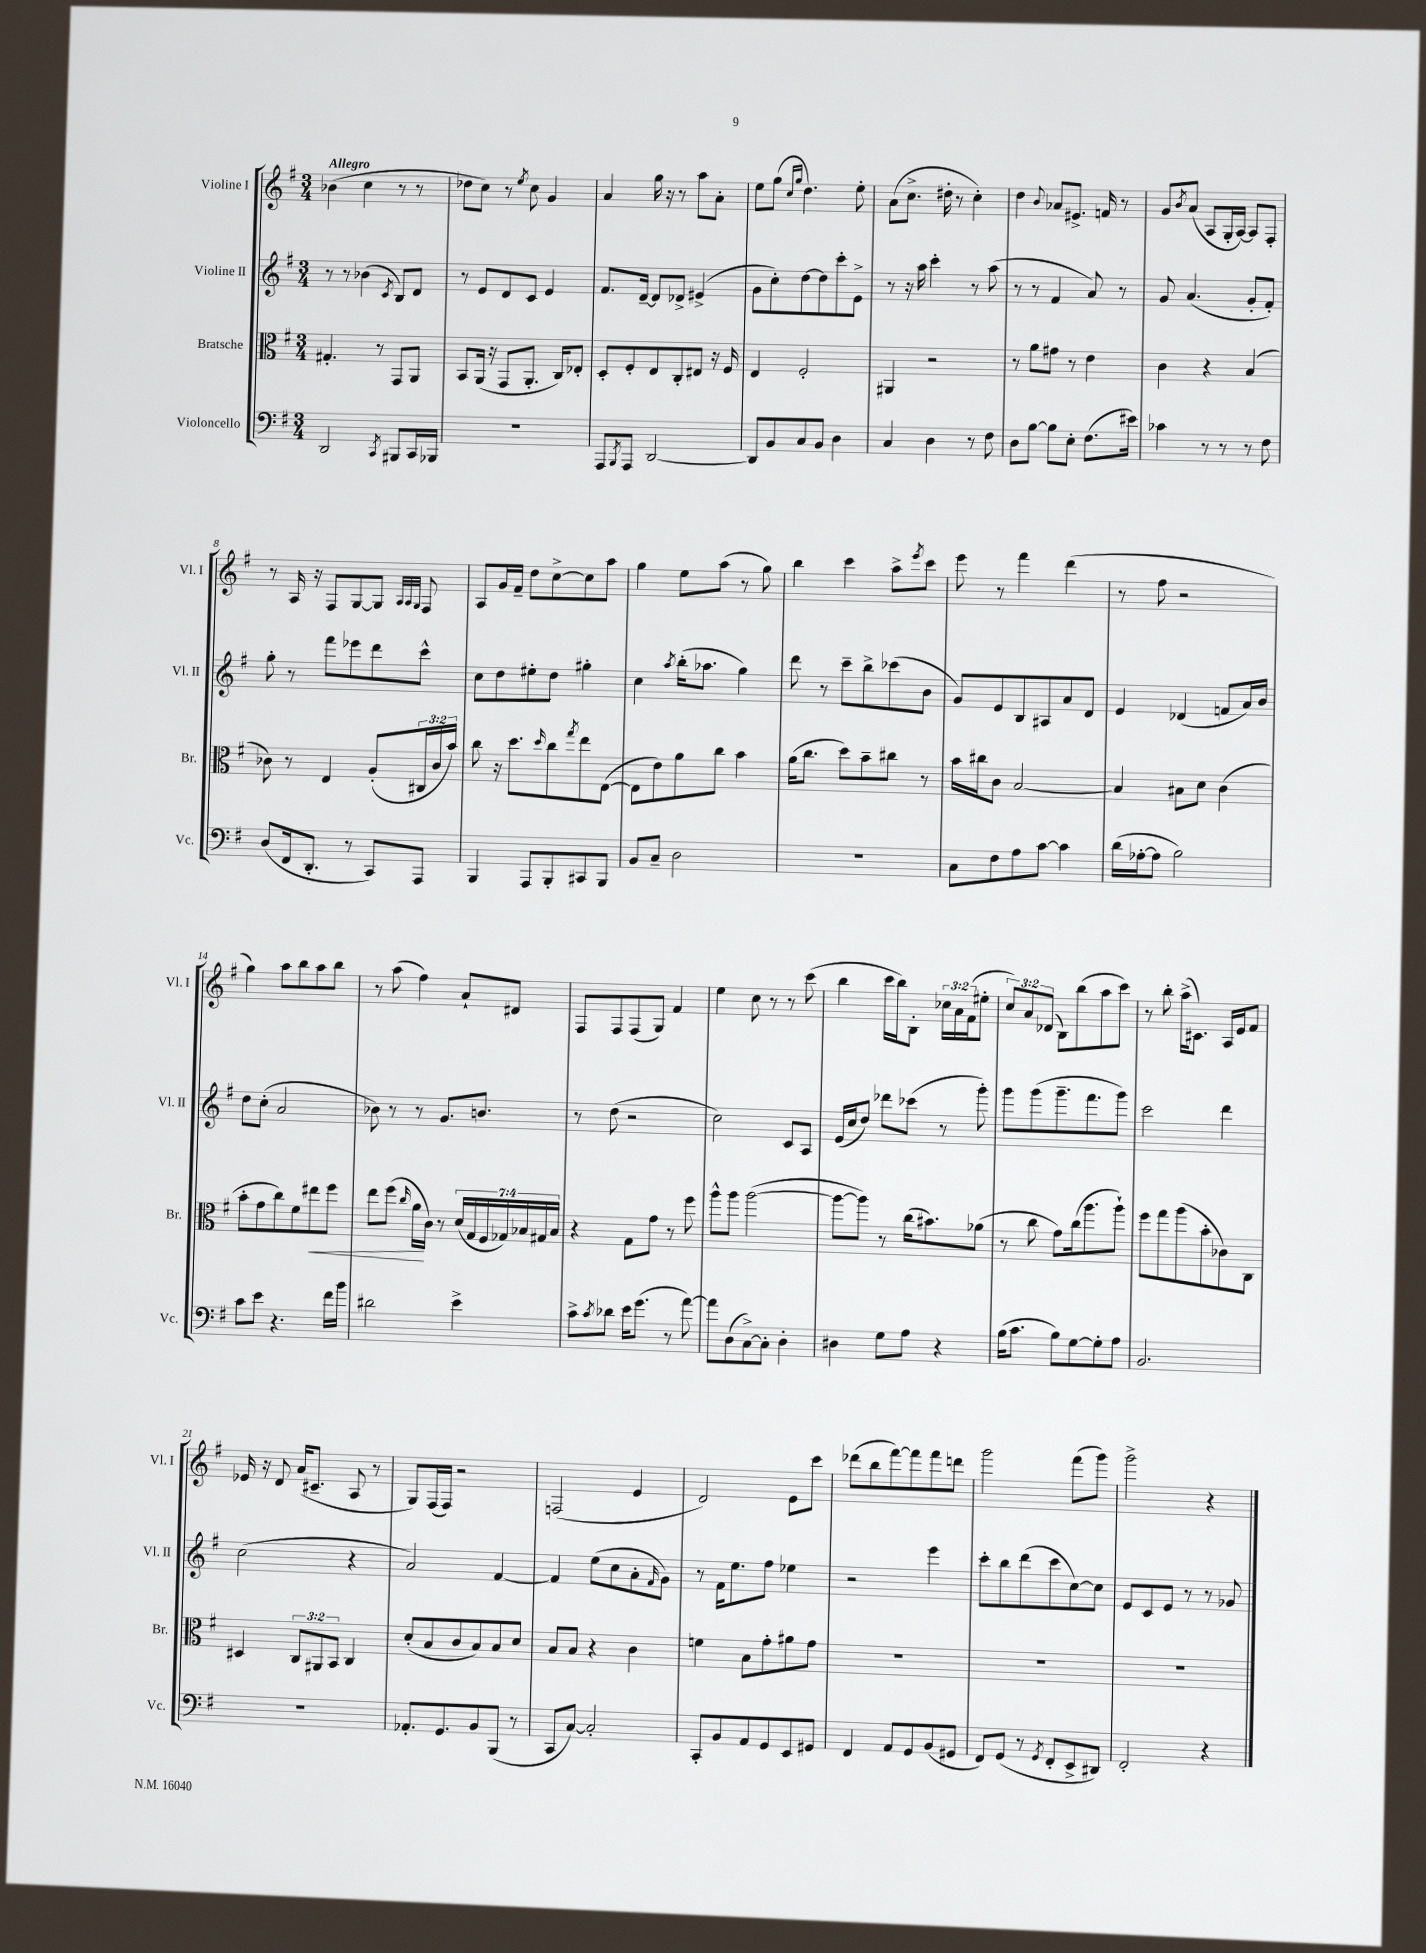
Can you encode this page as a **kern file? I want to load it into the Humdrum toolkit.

**kern	**kern	**dynam	**kern	**kern
*part4	*part3	*part3	*part2	*part1
*staff4	*staff3	*staff3	*staff2	*staff1
*I"Violoncello	*I"Bratsche	*	*I"Violine II	*I"Violine I
*I'Vc.	*I'Br.	*	*I'Vl. II	*I'Vl. I
*clefF4	*clefC3	*	*clefG2	*clefG2
*k[f#]	*k[f#]	*	*k[f#]	*k[f#]
*M3/4	*M3/4	*	*M3/4	*M3/4
=1	=1	=1	=1	=1
!	!	!	!	!LO:TX:a:B:t=Allegro
2DD/	4.G#X'/	.	8r	(4b-X\
.	.	.	8r	.
.	.	.	(4b-X\	4cc\
.	8r	.	.	.
8qCC/	.	.	8qc/	.
8BBB#X/L	8GG/L	.	8B/L)	8r
16CC/L	8AA/J	.	8d/J	8r
16BBB-X/JJ	.	.	.	.
=2	=2	=2	=2	=2
2.r	8BB/L	.	8r	8dd-X\L
.	(16AA/Jk	.	8e/L	8cc\J)
.	16r	.	.	.
.	8GG/L	.	8d/	8r
.	.	.	.	8qee/
.	8.AA'/J	.	8c/J	8cc\
.	.	.	4e/	4g/
.	16C/KL)	.	.	.
.	8E-X'/J	.	.	.
=3	=3	=3	=3	=3
8AAA/L	8D'/L	.	8.f#/L	4a/
8qBBB/	.	.	.	.
8AAA/J	8F#'/	.	.	.
.	.	.	[16d~/Jk	.
[2DD/	8E/	.	8d/L]	16gg\
.	.	.	.	16r
.	8C'/	.	8d-X^/J	8r
.	8E#X/J	.	(4e#X^/	8aa\L
.	16r	.	.	8a'\J
.	16F#/	.	.	.
=4	=4	=4	=4	=4
8DD/L]	4E/	.	8g\L	8ee\L
8BB/	.	.	8cc'\)	(8gg\J
.	.	.	.	16qqcc/LL
.	.	.	.	16qqgg/JJ
8C/	2F#'/	.	[8dd\	4.dd\)
8BB/J	.	.	8dd\]	.
4D\	.	.	8ccc'\	.
.	.	.	8e^\J	8ee'\
=5	=5	=5	=5	=5
4C/	4AA#X/	.	8r	(8a\L
.	.	.	16r	8.cc^\J
.	.	.	16aa\	.
4D\	2r	.	4ccc'\	.
.	.	.	.	16dd#X'\
.	.	.	.	8r
8r	.	.	8r	4cc'\)
8F#\	.	.	(8aa\	.
=6	=6	=6	=6	=6
8D\L	8r	.	8r	4dd\
[8B\J	8a\L	.	8r	.
.	.	.	.	8qqb/
8B\L]	8g#X\J	.	4f#/	8a-X/L
8E'\J	8r	.	.	8.e#X^/J
(8.F#\L	4e\	.	8a/)	.
.	.	.	.	16fn/
.	.	.	8r	8r
16e#X\Jk)	.	.	.	.
=7	=7	=7	=7	=7
4c-X\	4c\	.	8g/	8g/L
.	.	.	.	8qb/
.	.	.	(4.a/	(8a/J
8r	4r	.	.	8A/L
8r	.	.	.	16G'/L
.	.	.	.	[16A/JJ)
8r	(4B/	.	8g'/L	8A/L]
8F#\	.	.	8f#'/J)	8F#'/J
!!LO:LB:g=z
=8	=8	=8	=8	=8
(8D/L	8c-X\)	.	8gg'\	8r
16FF#/k	8r	.	8r	16A/
8.DD'/J	.	.	.	16r
.	4E/	.	8fff#\L	8F#/L
8r	.	.	8eee-X\	[8G/
8CC/L)	(8A'/L	.	8ddd\	8G/J]
.	.	.	.	32qqA/LLL
.	.	.	.	32qqA/
.	.	.	.	32qqG/JJJ
8AAA/J	24C#X/L	.	8ccc^^\J	8F#/
.	24c-/	.	.	.
.	24b/JJ)	.	.	.
=9	=9	=9	=9	=9
4BBB/	8cc\	.	8cc\L	8A/L
.	16r	.	8dd\	16g/L
.	8.dd\L	.	.	16f#~/JJ
8AAA/L	.	.	8ee#X'\	8dd\L
.	16qqdd/	.	.	.
8BBB'/	8cc\	.	8dd\J	[8cc^\
.	8qgg/	.	.	.
8CC#X/	8ee\	.	4gg#X'\	8cc\]
8BBB/J	([8E\J	.	.	8aa\J
=10	=10	=10	=10	=10
8BB/L	8E\L]	.	4cc\	4gg\
8C~/J	8e\)	.	.	.
.	.	.	8qaa/	.
2D\	8a\	.	(16bb'\KL	8ee\L
.	.	.	8.aa-X\J	.
.	8cc\J	.	.	(8aa\J
.	4b\	.	4gg\)	8r
.	.	.	.	8gg\)
=11	=11	=11	=11	=11
2.r	(16a\KL	.	8ddd\	4bb\
.	8.cc\J	.	.	.
.	.	.	8r	.
.	8dd\L)	.	8ccc~\L	4ccc\
.	8b~\	.	8bb^\	.
.	8cc#X\J	.	(8ccc-X\	8aa^\L
.	.	.	.	8qeee/
.	8r	.	8b\J	8ccc\J
=12	=12	=12	=12	=12
8C\L	16b\LL	.	8g/L)	8eee\
.	16cc#X\J	.	.	.
8F#\	8c\J	.	8e/	8r
8A\	[2B/	.	8B/	4fff#\
[8c\J	.	.	8A#X/	.
4c\]	.	.	8a/	(4ddd\
.	.	.	8d/J	.
=13	=13	=13	=13	=13
(16d\LL	4B/]	.	4e/	8r
[16A-X'\J	.	.	.	.
8A-\J]	.	.	.	8ff#\
2B\)	8B#X\L	.	(4d-X/	2r
.	8d\J	.	.	.
.	(4c\	.	8fn/L	.
.	.	.	16a/L)	.
.	.	.	16b/JJ	.
!!LO:LB:g=z
=14	=14	=14	=14	=14
8c\L	8b'\L	.	8dd\L	4gg\)
8e\J	8g\	.	(8cc'\J	.
4.r	8cc\)	.	2a/	8aa\L
.	8f#\	.	.	8bb\
!	!	!LO:HP:b	!	!
.	8ee#X\	<	.	8aa\
16f#\LL	8ff#\J	.	.	8bb\J
16b\JJ	.	.	.	.
=15	=15	=15	=15	=15
2d#X\	8ee\L	.	8b-X\)	8r
.	(8ff#\J	.	8r	(8aa\
.	16qqcc/	.	.	.
.	16a\LL	.	8r	4ff#\)
.	16c\JJ)	[	.	.
.	8r	.	8.g/L	.
4e^\	(28d/LL	.	.	8a`/L
.	28G/	.	.	.
.	.	.	8.bn/J	.
.	28F#/	.	.	.
.	28G-X/)	.	.	.
.	.	.	.	8d#X/J
.	28B-X/	.	.	.
.	28G#X/	.	.	.
.	28B-/JJ	.	.	.
=16	=16	=16	=16	=16
8c^\L	4r	.	8r	8F#/L
8qc/	.	.	.	.
8d-X\J	.	.	(8dd\	8F#/
16e\KL	8G\L	.	2r	(8F#/
(8.g\J	.	.	.	.
.	8g\J	.	.	8G/J)
8r	8r	.	.	4f#/
[8a\)	8ff#\	.	.	.
=17	=17	=17	=17	=17
8a\L]	8aa^^\L	.	2cc\)	4ee\
(8D\	8aa\J	.	.	.
[8C^\)	([2aa\	.	.	8cc\
8C'\J]	.	.	.	8r
4D'\	.	.	8c/L	8r
.	.	.	8A/J	(8ccc\
=18	=18	=18	=18	=18
4D#X\	8aa\L_	.	(16e/LL	4bb\
.	.	.	16cc/J	.
.	8aa\J])	.	8dd/J)	.
8G\L	8r	.	8ddd-X\L	16ccc\LL
.	.	.	.	16bb\J)
8A\J	(16cc\KL	.	(8ccc-X\J	8B'\J
.	8.b#X\)	.	.	.
4r	.	.	8r	24cc-X\LL
.	.	.	.	24a\
.	.	.	.	(24f#\J
.	(8a-X\J	.	8ggg'\)	8ee#X'\J
=19	=19	=19	=19	=19
(16B\KL	8r	.	8ggg\L	12cc/L)
8.c\J	.	.	.	.
.	.	.	.	12a/
.	8cc\	.	(8ggg\	.
.	.	.	.	(12d-X/J
8B\L)	8g\L)	.	8.ggg~\	8B\L)
[8G\	(16cc\k	.	.	(8bb\
.	8.aa\	.	8.fff#\	.
8G'\]	.	.	.	8aa\
8A\J	8aa`\J)	.	8ggg\J)	8ccc\J)
=20	=20	=20	=20	=20
2.BB/	8ff#\L	.	2ccc\	8r
.	8gg\	.	.	8bb'\
.	(8aa\	.	.	(16aa^\KL
.	.	.	.	8.c#X\J)
.	8b'\	.	.	.
.	8c-X\)	.	4ddd\	16A/LL
.	.	.	.	16e/J
.	8C\J	.	.	8f#/J
!!LO:LB:g=z
=21	=21	=21	=21	=21
2.r	4D#X/	.	(2cc\	16e-X/
.	.	.	.	16r
.	.	.	.	8d/
.	12C/L	.	.	(16a/KL
.	.	.	.	8.c#X~/J
.	12AA#X/	.	.	.
.	12BB/J	.	.	.
.	4C/	.	4r	8A/
.	.	.	.	8r
=22	=22	=22	=22	=22
8.AA-X'/L	(8d'/L	.	2a/)	8G/L)
.	8B/	.	.	(16F#/L
8.GG/	.	.	.	16F#/JJ)
.	8c/	.	.	2r
8BB/	8B/)	.	.	.
(8BBB/J	8B/	.	[4f#/	.
8r	8d/J	.	.	.
=23	=23	=23	=23	=23
8CC/L	8B/L	.	4f#/]	(2Fn/
[8C/J)	8B/J	.	.	.
2C'/]	4r	.	(8ee\L	.
.	.	.	8cc\	.
.	4c\	.	8a'\	4e/
.	.	.	16qqf#/	.
.	.	.	8g\J)	.
=24	=24	=24	=24	=24
8CC'/L	4fn\	.	8r	2d/)
8BB/	.	.	16f#\KL	.
.	.	.	8.ee\	.
8AA/	8B\L	.	.	.
8GG/	8g'\	.	8ff#\J	.
8EE/	8a#X\	.	4ee-X\	8e\L
8GG#X/J	8g\J	.	.	8ccc\J
=25	=25	=25	=25	=25
4FF#/	2.r	.	2r	(8ddd-X\L
.	.	.	.	8bb\
8AA/L	.	.	.	[8fff#\)
8GG/	.	.	.	8fff#\]
(8BB/	.	.	4eee\	8fff#\
8GG#X/J	.	.	.	8dddn\J
=26	=26	=26	=26	=26
8FF#/L)	2.r	.	8ccc'\L	2ggg\
(8GG/J	.	.	8bb\	.
8r	.	.	(8ddd\	.
8qGG/	.	.	.	.
8FF#'/L	.	.	8ccc\	.
8EE^/	.	.	[8cc\)	(8fff#\L
8DD#X/J)	.	.	8cc\J]	8ggg\J)
=27	=27	=27	=27	=27
2FF#'/	2.r	.	8e/L	2ggg^\
.	.	.	8c/	.
.	.	.	8e/J	.
.	.	.	8r	.
4r	.	.	8r	4r
.	.	.	8g-X/	.
==	==	==	==	==
*-	*-	*-	*-	*-
